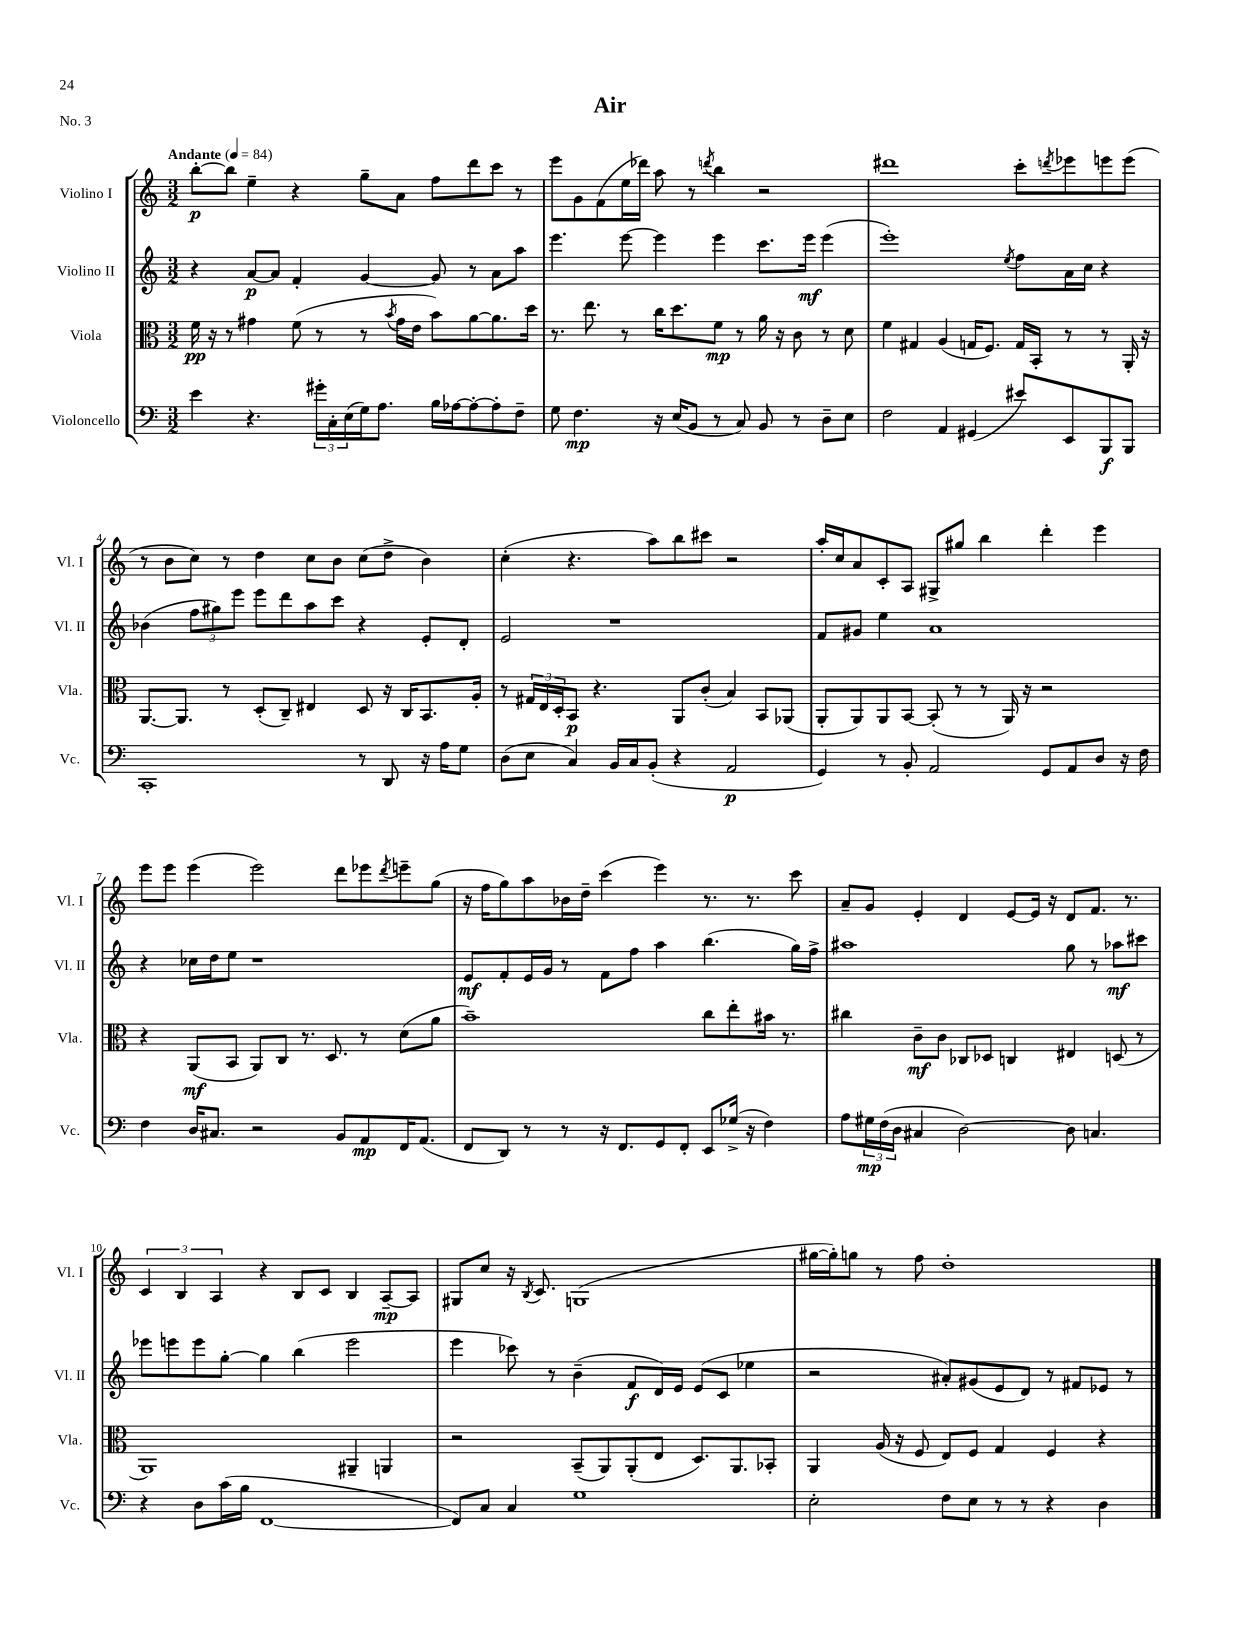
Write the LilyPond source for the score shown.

\header { title = "Air" piece = "No. 3" }
<<
\new StaffGroup <<
\new Staff = "s0" \with { instrumentName = "Violino I" shortInstrumentName = "Vl. I" } {
    \clef treble \key c \major \numericTimeSignature \time 3/2 \tempo "Andante" 4 = 84
    b''8~-.\p b''8 e''4-- r4 g''8-- a'8 f''8 d'''8 c'''8 r8 |
    e'''8 g'8 f'8( e''16 des'''16) a''8 r8 \acciaccatura { d'''8 } b''4 r2 |
    dis'''1 c'''8-. \acciaccatura { d'''8 } ees'''8 e'''8 e'''8( |
    r8 b'8 c''8) r8 d''4 c''8 b'8 c''8( d''8-> b'4) |
    c''4-.( r4. a''8) b''8 cis'''8 r2 |
    a''16-. c''16 a'8 c'8-. a8 gis8-> gis''8 b''4 d'''4-. e'''4 |
    e'''8 e'''8 e'''4( e'''2) d'''8 ees'''8 \acciaccatura { d'''8 } e'''8-- g''8( |
    r16 f''16 g''8) a''8 bes'16 d''16-- c'''4( e'''4) r8. r8. c'''8 |
    a'8-- g'8 e'4-. d'4 e'8~ e'16 r16 d'8 f'8. r8. |
    \tuplet 3/2 { c'4 b4 a4 } r4 b8 c'8 b4 a8~--\mp a8 |
    gis8 c''8 r16 \acciaccatura { b8 } c'8. g1( |
    gis''16~ gis''16-.) g''8 r8 f''8 d''1-. \bar "|." |
}
\new Staff = "s1" \with { instrumentName = "Violino II" shortInstrumentName = "Vl. II" } {
    \clef treble \key c \major \numericTimeSignature \time 3/2
    r4 a'8~\p a'8 f'4-. g'4~ g'8 r8 a'8 a''8 |
    e'''4. e'''8~ e'''4 e'''4 c'''8. e'''16\mf e'''4( |
    e'''1-.) \acciaccatura { e''8 } f''8 a'16 c''16 r4 |
    bes'4( \tuplet 3/2 { f''8 gis''8) e'''8 } e'''8 d'''8 a''8 c'''8 r4 e'8-. d'8-. |
    e'2 r1 |
    f'8 gis'8 e''4 a'1 |
    r4 ces''16 d''16 e''8 r1 |
    e'8\mf f'8-. e'16 g'16 r8 f'8 f''8 a''4 b''4.( g''16) f''16-> |
    ais''1 g''8 r8 aes''8\mf cis'''8 |
    ees'''8 e'''8 e'''8 g''8~-. g''4 b''4( e'''2 |
    e'''4 ces'''8) r8 b'4--( f'8\f d'16) e'16 e'8( c'8 ees''4 |
    r2 ais'8-.) gis'8( e'8 d'8) r8 fis'8 ees'8 r8 \bar "|." |
}
\new Staff = "s2" \with { instrumentName = "Viola" shortInstrumentName = "Vla." } {
    \clef alto \key c \major \numericTimeSignature \time 3/2
    f'16\pp r16 r8 gis'4 f'8( r8 r8 \acciaccatura { b'8 } gis'16 e'16 b'8) a'8~ a'8. d''16 |
    r8. e''8. r8 c''16 d''8. f'8\mp r8 a'16 r16 c'8 r8 d'8 |
    f'4 gis4 a4( g16 f8.) g16 b,16-. r8 r8 a,16-. r16 |
    a,8.~ a,8. r8 d8-.( c8--) eis4 d8 r16 c16 b,8. a16-. |
    r8 \tuplet 3/2 { gis16 e16 d16-. } b,8\p r4. a,8 c'8-.( b4) b,8 aes,8( |
    a,8-. a,8) a,8 b,8~ b,8-.( r8 r8 a,16) r16 r2 |
    r4 a,8\mf( b,8 a,8) c8 r8. d8. r8 d'8( a'8 |
    b'1--) c''8 e''8-. bis'16 r8. |
    cis''4 c'8--\mf c'8 ces8 des8 c4 eis4 d8( r8 |
    a,1) ais,4-- a,4 |
    r2 b,8--( a,8) a,8-.( e8 d8.) a,8. bes,8-. |
    a,4 a16( r16 f8 e8) f8 g4 f4 r4 \bar "|." |
}
\new Staff = "s3" \with { instrumentName = "Violoncello" shortInstrumentName = "Vc." } {
    \clef bass \key c \major \numericTimeSignature \time 3/2
    e'4 r4. \tuplet 3/2 { gis'16-. c16-. e16( } g16) a8. b16 aes16~ aes8~-. aes8-. f8-- |
    g8 f4.\mp r16 e16( b,8 r8 c8) b,8 r8 d8-- e8 |
    f2 a,4 gis,4( eis'8) e,8 b,,8\f b,,8 |
    c,1-. r8 d,8 r16 a16 g8 |
    d8( e8 c4) b,16 c16 b,8-.( r4 a,2\p |
    g,4) r8 b,8-. a,2 g,8 a,8 d8 r16 f16 |
    f4 d16 cis8. r2 b,8 a,8\mp f,16 a,8.( |
    f,8 d,8) r8 r8 r16 f,8. g,8 f,8-. e,8 ges16->( r16 f4) |
    a8 \tuplet 3/2 { gis16\mp f16( d16 } cis4 d2~) d8 c4. |
    r4 d8 c'16( b16 f,1~ |
    f,8) c8 c4 g1 |
    e2-. f8 e8 r8 r8 r4 d4 \bar "|." |
}
>>
>>
